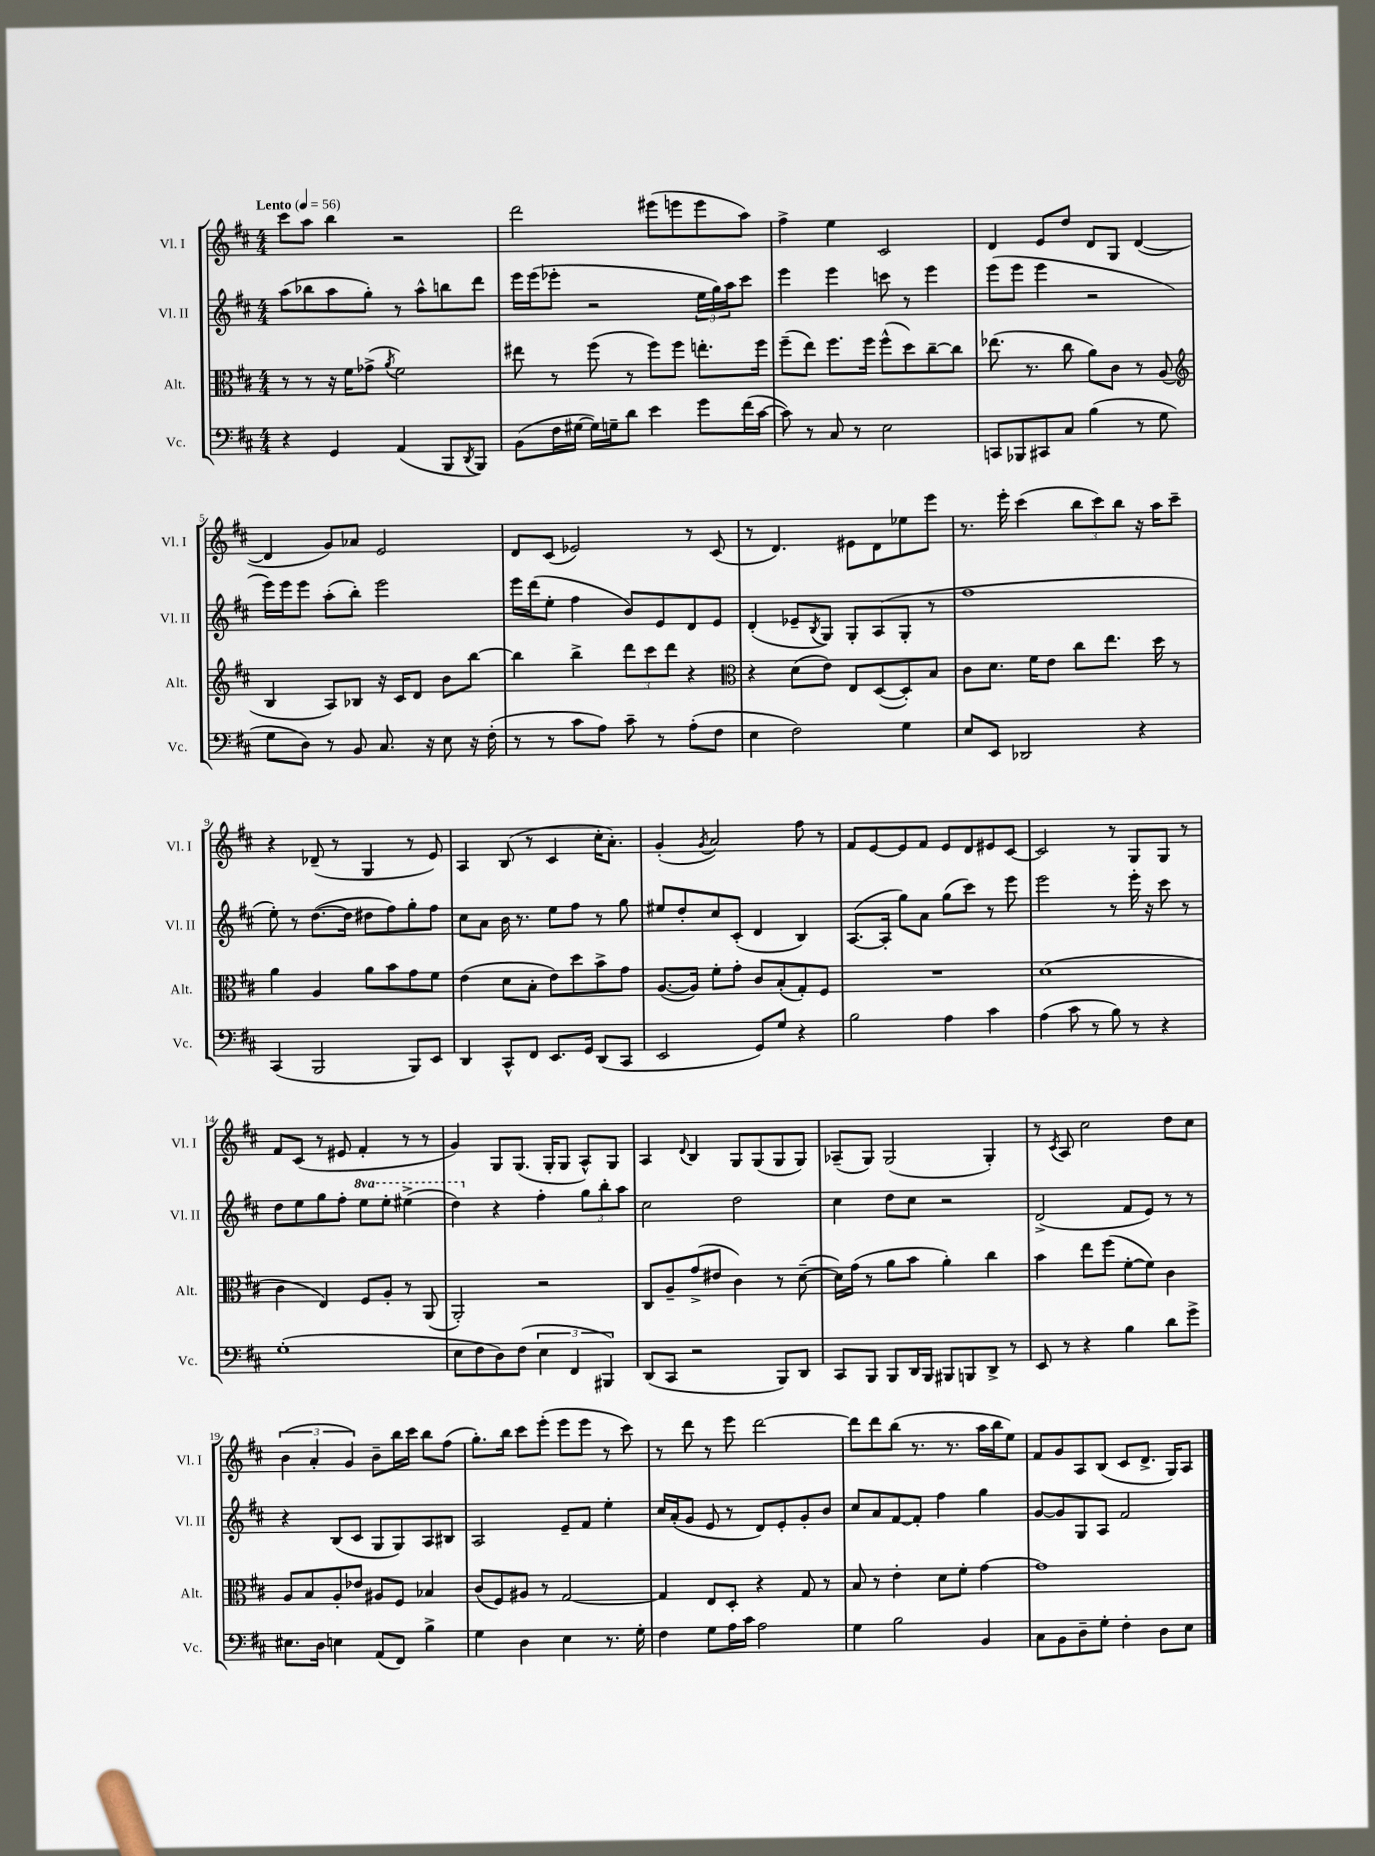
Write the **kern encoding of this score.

**kern	**kern	**kern	**kern
*part4	*part3	*part2	*part1
*staff4	*staff3	*staff2	*staff1
*I"Vc.	*I"Alt.	*I"Vl. II	*I"Vl. I
*I'Vc.	*I'Alt.	*I'Vl. II	*I'Vl. I
*clefF4	*clefC3	*clefG2	*clefG2
*k[f#c#]	*k[f#c#]	*k[f#c#]	*k[f#c#]
*M4/4	*M4/4	*M4/4	*M4/4
*MM56	*MM56	*MM56	*MM56
=1	=1	=1	=1
!	!	!	!LO:TX:a:B:t=Lento
4r	8r	(8aa\L	8ccc#\L
.	8r	8bb-X\	8aa\J
4GG/	16r	8aa\	4bb\
.	16f#\KL	.	.
.	(8g-X^\J	8gg'\J)	.
.	8qa/	.	.
(4AA/	2f#\)	8r	2r
.	.	8aa^^\L	.
8BBB/L	.	8bbn\	.
8qDD/	.	.	.
8BBB/J)	.	8ddd\J	.
=2	=2	=2	=2
(8BB\L	8ee#X\	16eee\LL	2ddd\
.	.	(16eee\J	.
16F#\L	8r	8eee-X'\J	.
[16G#X\JJ	.	.	.
16G#\LL])	(8ff#\	2r	.
16Gn~\J	.	.	.
8d\J	8r	.	.
4e\	8ff#\L)	.	(8eee#X\L
.	8ff#\J	.	8eeen\
8g\L	8.een'\L	24ee\LL	8eee\
.	.	24gg\)	.
.	.	24aa\J	.
(16f#\L	.	8ccc#\J	8aa\J)
[16c#\JJ	16ff#\Jk	.	.
=3	=3	=3	=3
8c#\])	(8ff#~\L	4eee\	4ff#^\
8r	8ee\J)	.	.
8C#/	8.ff#\L	4eee\	4ee\
8r	.	.	.
.	16ff#\Jk	.	.
2E\	(8ff#^^\L	8cccn\	2c#/
.	8dd\)	8r	.
.	[8cc#~\	4eee\	.
.	8cc#\J]	.	.
=4	=4	=4	=4
8CCn/L	(8.ee-X\	(8eee\L	4d/
8BBB-X/	.	8eee\J	.
.	8.r	.	.
8CC#X/	.	4eee\	8e/L
8C#/J	8cc#\	.	8dd/J
(4B\	8a\L)	2r	8d/L
.	8c#\J	.	8G/J
8r	8r	.	([4d/
8G\	(8A/	.	.
!!LO:LB:g=z
=5	=5	=5	=5
*	*clefG2	*	*
8G\L	4B/	16eee\LL)	4d/]
.	.	16eee\J	.
8D\J)	.	8eee\J	.
8r	8A/L)	(8aa'\L	8g/L)
8BB/	8B-X/J	8bb'\J)	8a-X/J
8.C#/	16r	2eee\	2e/
.	16c#/KL	.	.
.	8d/J	.	.
16r	.	.	.
8E\	8b\L	.	.
16r	[8bb\J	.	.
(16F#'\	.	.	.
=6	=6	=6	=6
8r	4bb\]	16eee\LL	8d/L
.	.	(16ddd\J	.
8r	.	8ee'\J	(8c#/J
8c#\L	4bb^\	4ff#\	2e-X/)
8A\J)	.	.	.
8c#~\	12ddd\L	8b/L)	.
.	12ccc#\	.	.
8r	.	8e/	.
.	12ddd\J	.	.
(8A'\L	4r	8d/	8r
8F#\J	.	8e/J	(8c#/
=7	=7	=7	=7
*	*clefC3	*	*
4E\	4r	(4d'/	8r
.	.	.	4.d/)
2F#\)	(8d\L	8e-X~/L	.
.	.	8qB/	.
.	8e\J)	8G/J)	.
.	8E/L	8G'/L	8e#X\L
.	([8D/	(8A/	8d\
4G\	8D'/])	8G'/J	8ee-X\
.	8B/J	8r	8eee\J
=8	=8	=8	=8
8E/L	8c#\L	1ff#	8.r
8EE/J	8.d\J	.	.
.	.	.	16eee'\
2DD-X/	.	.	(4ccc#\
.	16f#\KL	.	.
.	8e\J	.	.
.	8cc#\L	.	12bb\L
.	.	.	12ccc#\)
.	8.ee\J	.	.
.	.	.	12bb\J
4r	.	.	16r
.	16dd\	.	16aa\KL
.	8r	.	8ccc#~\J
!!LO:LB:g=z
=9	=9	=9	=9
(4CC#/	4a\	8ee'\)	4r
.	.	8r	.
2BBB/	4A/	([8.dd\L	(8d-X~/
.	.	.	8r
.	.	16dd\Jk]	.
.	8a\L	8dd#X\L	4G/
.	8b\	8ff#\)	.
8BBB/L)	8g\	8gg'\	8r
8EE/J	8f#\J	8ff#\J	8e/)
=10	=10	=10	=10
4DD/	(4e\	8cc#\L	4A/
.	.	8a\J	.
8CC#^^/L	8d\L	16b\	(8B/
.	.	8.r	.
8FF#/J	8B'\J	.	8r
8.EE/L	8e\L)	8ee\L	4c#/
.	8dd\	8ff#\J	.
16GG/Jk	.	.	.
(8DD/L	8b^\	8r	16cc#'\KL
.	.	.	8.a'\J)
8CC#/J	8g\J	8gg\	.
=11	=11	=11	=11
2EE/	([8.A/L	8ee#X/L	(4g'/
.	.	8dd'/	.
.	16A/Jk])	.	.
.	.	.	8qg/
.	8f#'\L	8cc#/	2a/)
.	8g'\J	(8c#'/J	.
8GG/L)	8c#/L	4d/	.
8G/J	(8B'/	.	.
4r	8G'/)	4B/)	8ff#\
.	8F#/J	.	8r
=12	=12	=12	=12
2B\	1r	([8.A/L	8f#/L
.	.	.	[8e/
.	.	16A'/Jk]	.
.	.	8gg\L)	8e/]
.	.	8a\J	8f#/J
4A\	.	(8gg\L	8e/L
.	.	8ccc#\J)	8d/
4c#\	.	8r	8e#X/
.	.	8eee\	[8c#/J
=13	=13	=13	=13
(4A\	(1d	2eee\	2c#/]
8c#\	.	.	.
8r	.	.	.
8B\)	.	8r	8r
8r	.	16eee'\	8G/L
.	.	16r	.
4r	.	8ccc#\	8G/J
.	.	8r	8r
!!LO:LB:g=z
=14	=14	=14	=14
(1G'	4c#\	8dd\L	8f#/L
.	.	8ee\	(8c#/J
.	4E/)	8gg\	8r
.	.	8ff#'\J	8e#X/
*	*	*8va	*
.	8F#/L	8eee\L	4f#'/
.	8A'/J	8eee'\J	.
.	8r	(4eee#X^\	8r
.	(8AA/	.	8r
=15	=15	=15	=15
8E\L	2AA'/)	4ddd\)	4g/)
8F#\	.	.	.
*	*	*X8va	*
8D\)	.	4r	8G/L
(8F#\J	.	.	(8.G/J
6E\	2r	4ff#'\	.
.	.	.	16G'/KL
.	.	.	8G/J
6FF#/	.	.	.
.	.	12gg\L	8A^^/L)
6BBB#X/)	.	12bb'\	.
.	.	.	8G/J
.	.	12aa\J	.
=16	=16	=16	=16
(8DD/L	8C#/L	2cc#\	4A/
8CC#/J	8A~/	.	.
.	.	.	8qqd/
2r	(8g^/	.	4B/
.	8e#X/J	.	.
.	4c#\)	2dd\	8G/L
.	.	.	(8G/
8BBB/L)	8r	.	8G/
8DD/J	([8d~\	.	8G/J)
=17	=17	=17	=17
8CC#/L	16d\LL])	4cc#\	(8A-X~/L
.	(16g\JJ	.	.
8BBB/J	8r	.	8G/J)
8BBB/L	8a\L	8dd\L	(2G/
16DD/L	8b\J	8cc#\J	.
16BBB/JJ	.	.	.
8BBB#X/L	4a'\)	2r	.
8BBBn/	.	.	.
8DD^/J	4cc#\	.	4G'/)
8r	.	.	.
=18	=18	=18	=18
8EE/	4b\	(2d^/	8r
.	.	.	8qc#/
8r	.	.	8A/
4r	8ee\L	.	2cc#\
.	(8ff#\J	.	.
4B\	[8f#'\L	8f#/L	.
.	8f#\J])	8e/J)	.
8d\L	4c#\	8r	8dd\L
8g^\J	.	8r	8cc#\J
!!LO:LB:g=z
=19	=19	=19	=19
8.E#X\L	8A/L	4r	(6b\
.	8B/	.	.
.	.	.	6a'/
16D\Jk	.	.	.
4En\	8A'/	(8B/L	.
.	.	.	6g/)
.	8e-X/J	8c#/J	.
(8AA/L	8A#X/L	8G/L	8b~\L
8FF#/J)	8F#/J	8G/)	16bb\L
.	.	.	16ccc#\JJ
4B^\	4B-X/	8A/	8bb\L
.	.	8B#X/J	(8ff#\J
=20	=20	=20	=20
4G\	(8c#/L	2A/	8.gg'\L)
.	8F#/)	.	.
.	.	.	16bb\Jk
4D\	8A#X/J	.	8ccc#\L
.	8r	.	(8eee'\J
4E\	[2G/	8e~/L	8eee\L
.	.	8f#/J	8eee\J
8.r	.	4ee'\	8r
.	.	.	8ccc#\)
16G'\	.	.	.
=21	=21	=21	=21
4F#\	4G/]	16cc#/LL	8r
.	.	(16a'/J	.
.	.	8g/J	8ddd\
8G\L	8E/L	8e/	8r
16A\L	8D'/J	8r	8eee\
16c#\JJ	.	.	.
2A\	4r	8d/L)	[2ddd\
.	.	8e'/	.
.	8G/	8g'/	.
.	8r	8b/J	.
=22	=22	=22	=22
4G\	8B/	8cc#/L	8ddd\L]
.	8r	8a/	8ddd\
2B\	4e'\	[8f#/	(8bb\J
.	.	8f#'/J]	8.r
.	8d\L	4ff#\	.
.	.	.	8.r
.	8f#'\J	.	.
4BB/	[4g\	4gg\	16aa\LL
.	.	.	16bb\J
.	.	.	8ee\J)
=23	=23	=23	=23
8C#\L	1g]	[8g/L	8f#/L
8BB\	.	8g/]	8g/
8D~\	.	8G/	8A/
8G'\J	.	8A/J	(8B/J
4F#'\	.	2f#/	8c#/L
.	.	.	8.d^/J
8D\L	.	.	.
.	.	.	16G/KL)
8E\J	.	.	8A/J
==	==	==	==
*-	*-	*-	*-
